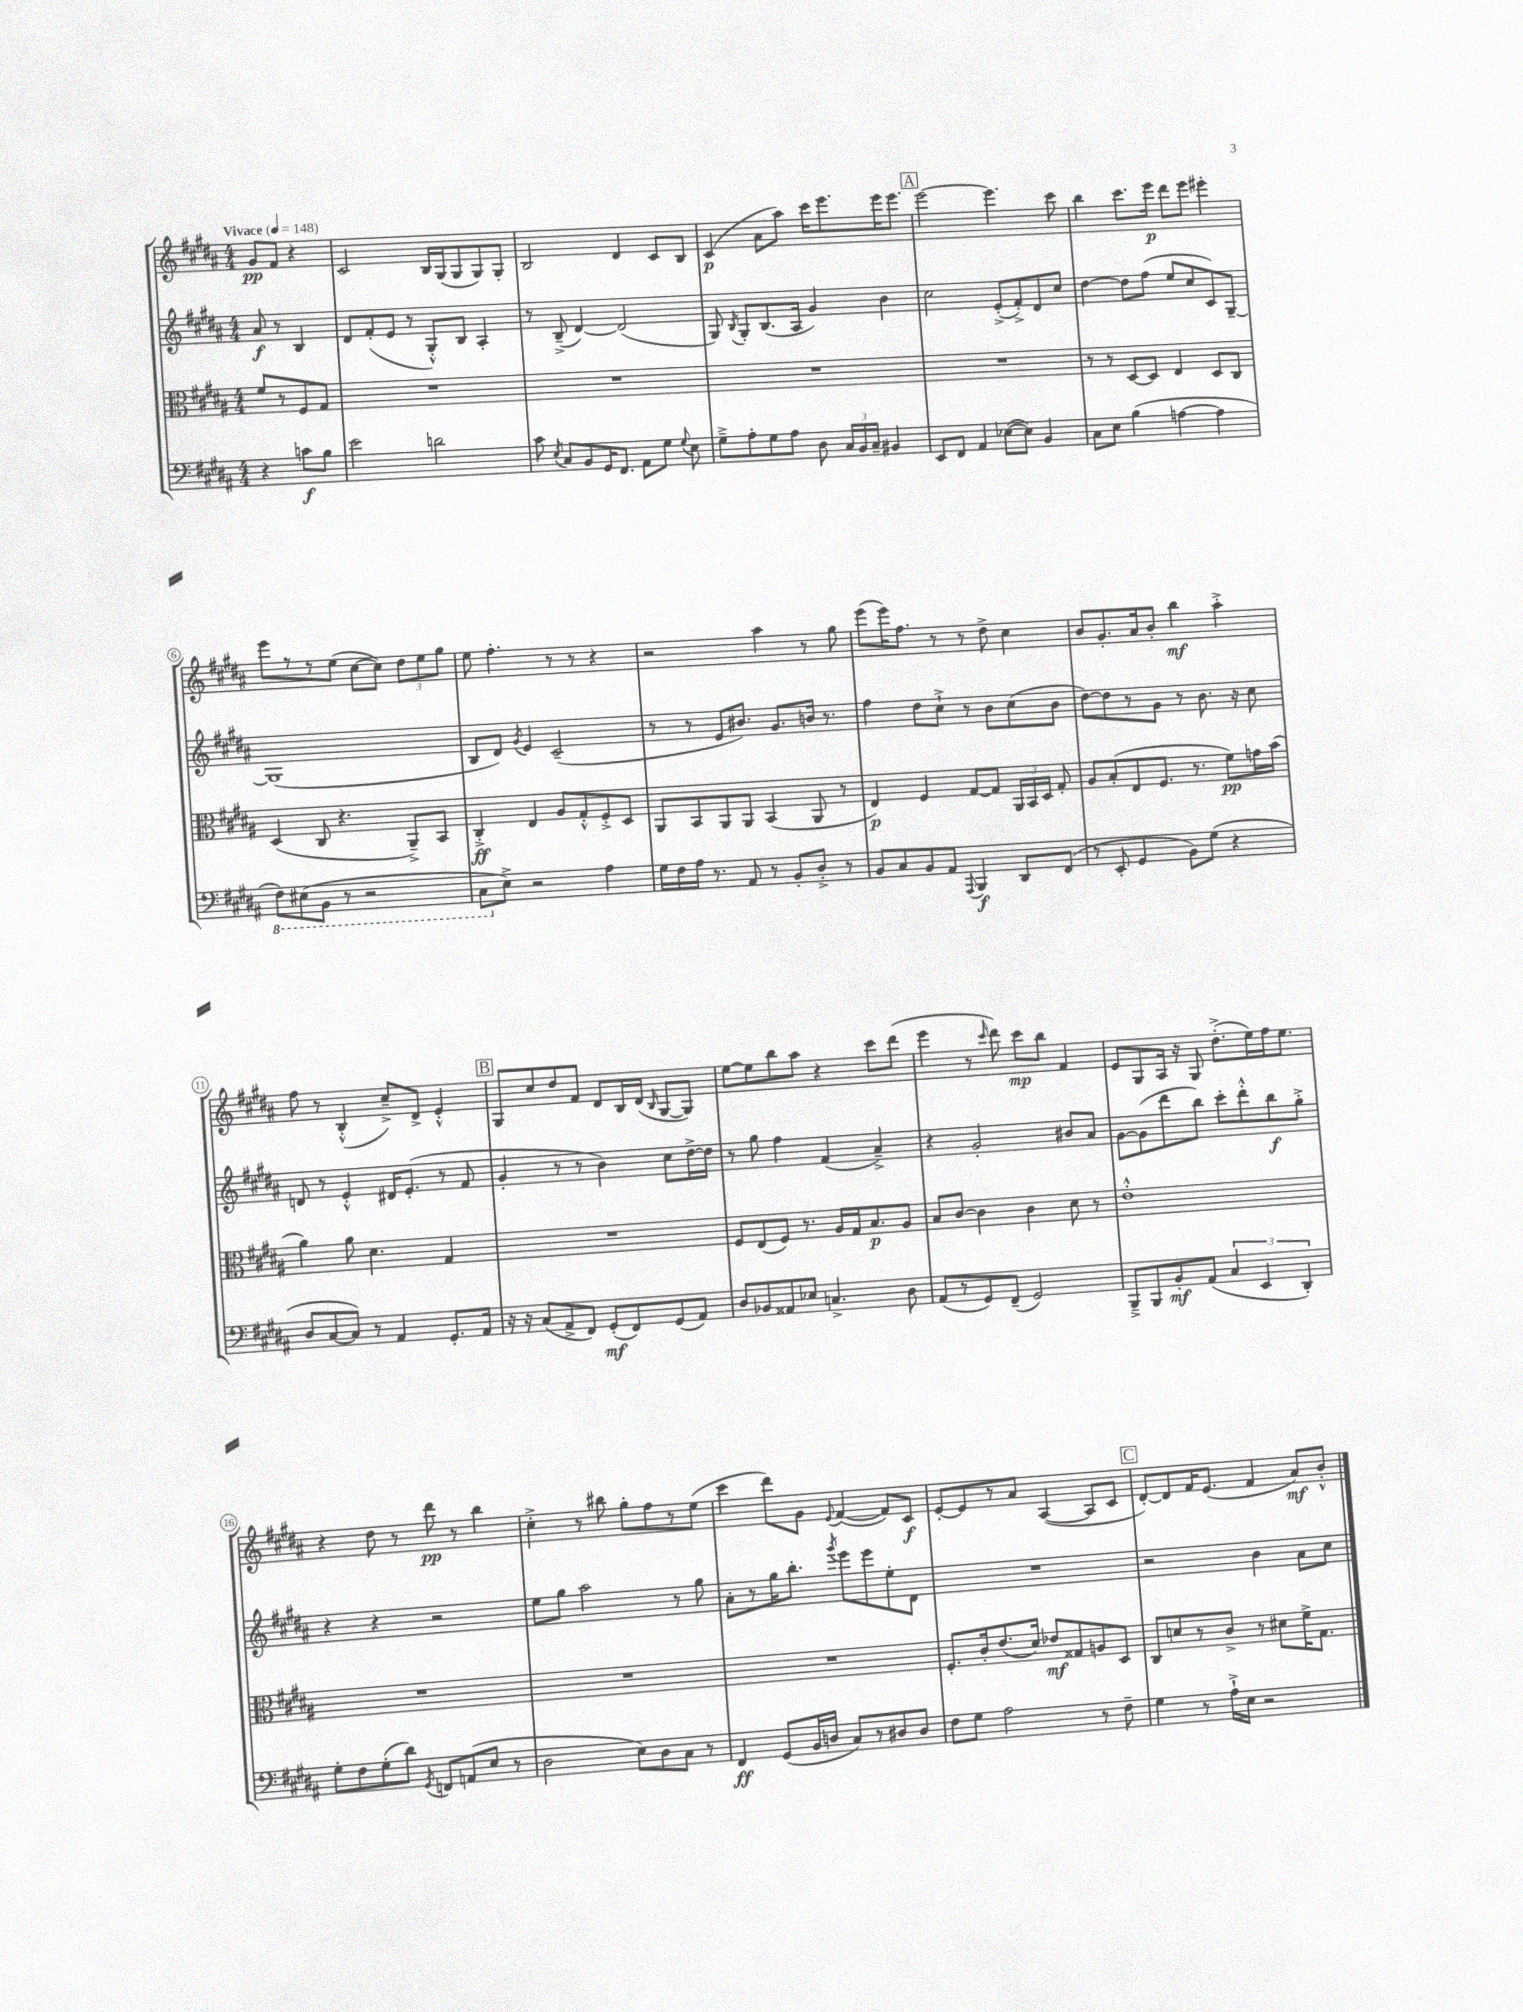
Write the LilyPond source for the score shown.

<<
\new StaffGroup <<
\new Staff = "s0" {
    \clef treble \key b \major \numericTimeSignature \time 4/4 \partial 2 \tempo "Vivace" 4 = 148
    \autoBeamOff gis'8[\pp fis'8] r4 |
    cis'2 b16[ gis16( gis8 gis8) gis8]-. |
    b2 dis'4 cis'8[ b8] |
    cis'4\p( ais'8[ ais''8]) cis'''16[ e'''8. e'''16 e'''8.] |
    \mark \markup { \box "A" } e'''2~ e'''4. cis'''8 |
    b''4 cis'''8.[ e'''16]\p dis'''8[ e'''8] eis'''4-. |
    e'''8[ r8 r8 e''8]( cis''8[~ cis''8]) \tuplet 3/2 { dis''8[ e''8 gis''8] } |
    e''8 fis''4.-. r8 r8 r4 |
    r2 ais''4 r8 gis''8 |
    e'''8[( e'''16) fis''8.] r8 r8 dis''8-> cis''4 |
    b'8[ gis'8.-. ais'16 b'8]-. b''4\mf ais''4-.-> |
    fis''8 r8 b4-.-^( cis''8[--->) dis'8]-> e'4-.-^ |
    \mark \markup { \box "B" } gis8[ cis''8 dis''8 fis'8] dis'8[ b16 dis'16]( \grace { b16 } gis8[~ gis8]) |
    e''8[~ e''8 b''8 ais''8] r4 cis'''8[ dis'''8]( |
    e'''4 r8 \grace { cis'''16 } dis'''8) cis'''8[\mp b''8] fis'4 |
    e'8[ gis8 ais16] r16 gis8 dis''8.[-.->( e''16) fis''16 e''8.] |
    r4 dis''8 r8 dis'''8\pp r8 b''4 |
    cis''4-.-> r8 bis''8 gis''8[-. fis''8 r8 e''8]( |
    cis'''4 dis'''8[) gis'8] \appoggiatura { e'8 } fis'4~( fis'8[) cis'8]\f |
    e'8[~-. e'8 r8 ais'8] ais4~( ais8[ cis'8] |
    \mark \markup { \box "C" } dis'8[~-.) dis'8 fis'16 e'8.]( fis'4 ais'8[\mf) b'8]-.-^ \bar "|." |
}
\new Staff = "s1" {
    \clef treble \key b \major \numericTimeSignature \time 4/4 \partial 2
    \autoBeamOff ais'8\f r8 b4 |
    dis'8[ fis'8-.( e'8] r8 gis8[-.-^) b8] ais4-. |
    r8 b8--->( dis'4~) dis'2( |
    gis8) \acciaccatura { b8 } gis8[-. b8.( ais16] gis'4) b'4 |
    \mark \markup { \box "A" } cis''2 e'8[-.->( fis'8-.->) dis'8 cis''8] |
    dis''4~ dis''8[ fis''8]( e''8[ cis''8 cis'8) gis8]~-- |
    gis1( |
    b8[ dis'8]) \acciaccatura { gis'8 } e'4 cis'2--( |
    r8 r8 e'8[ bis'8.]) gis'8.[ b'16] r8. |
    fis''4 dis''8[ cis''8]-!-> r8 b'8[ cis''8( b'8] |
    dis''8[~) dis''8 r8 gis'8] r8 b'8. r16 cis''8 |
    d'8 r8 e'4-.-^ dis'16[ e'8.]-.( r8 fis'8 |
    \mark \markup { \box "B" } gis'4-. r8 r8 b'4) cis''8[ dis''16~-> dis''16] |
    r8 gis''8 fis''4 fis'4( ais'4--->) |
    r4 gis'2-. bis'8[ ais'8] |
    gis'8[~ gis'8( dis'''8 b''8]) cis'''8[-. dis'''8-.-^ b''8\f gis''8]-.-> |
    r4 r4 r2 |
    e''8[ gis''8] ais''2 r8 gis''8 |
    ais'8[-. r8 gis''16 b''8.]-. \acciaccatura { gis'''8 } e'''8[ e'''8 e''8-. dis'8] |
    R1 |
    \mark \markup { \box "C" } r2 b'4 ais'8[ cis''8] \bar "|." |
}
\new Staff = "s2" {
    \clef alto \key b \major \numericTimeSignature \time 4/4 \partial 2
    \autoBeamOff fis'8[ r8 fis8 gis8] |
    R1 |
    R1 |
    R1 |
    \mark \markup { \box "A" } R1 |
    r8 r8 dis8[~ dis8] e4 dis8[ cis8] |
    dis4( cis8 r4. ais,8[--->) b,8] |
    cis4-.->\ff e4 ais8[ gis8-.-^ fis8-.-> dis8] |
    ais,8[ b,8 ais,8 ais,8] b,4( ais,8 r8 |
    e4\p) fis4 gis8[~ gis8] \tuplet 3/2 { ais,16[ b,16 dis16] } gis8-. |
    ais8[ b8-.( e8 fis8.] r8. fis'8[\pp) g'16 b'16]( |
    ais'4) ais'8 dis'4. gis4 |
    \mark \markup { \box "B" } R1 |
    fis8[ e8( fis8]) r8. ais16[ gis16 b8.\p ais8] |
    b8[ cis'8]~ cis'4 cis'4 dis'8 r8 |
    e'1-.-^ |
    R1 |
    R1 |
    R1 |
    fis8.[-. cis'16-. e'8.( dis'16]) ees'8[\mf gisis8 a8 dis8] |
    \mark \markup { \box "C" } cis8[ d'8 r8 cis'8]-> r8 dis'8[ fis'16-> gis8.] \bar "|." |
}
\new Staff = "s3" {
    \clef bass \key b \major \numericTimeSignature \time 4/4 \partial 2
    \autoBeamOff r4 c'8[\f b8] |
    e'2 d'2 |
    cis'8 \acciaccatura { e8 } cis8[ b,8 gis,16 fis,8.] ais,8[ gis8] \appoggiatura { gis8 } e8 |
    gis8[---> ais8-. gis8 ais8] dis8 \tuplet 3/2 { cis16[ b,16 cis16]-- } bis,4 |
    \mark \markup { \box "A" } e,8[ fis,8] ais,4 ees8[~( ees8]) b,4 |
    cis8[ e8] b4( a4~ a4 |
    \ottava #-1 fis,8[) eis,8( b,,8] r8 r2 |
    cis,8[ \ottava #0 e8]->) r2 ais4 |
    gis16[ fis16 ais16] r8. ais,8 r8 b,8[-. dis8]-.-> r8 |
    b,8[ cis8 b,8 ais,8] \appoggiatura { ais,,8 } b,,4\f dis,8[ fis,8]( |
    r8 e,8-. gis,4 b,8[) gis8]( r4 |
    dis8[ cis8~ cis8]) r8 ais,4 gis,8.[-. ais,16] |
    \mark \markup { \box "B" } r16 r16 cis8[( ais,8-> fis,8]) gis,8[-.\mf( fis,8) gis,8( ais,8]) |
    dis8[ bes,8 aisis,8 ees8] c4.-> dis8 |
    ais,8[( r8 gis,8) fis,8]--( gis,2) |
    b,,8[---> b,,8 b,8-.\mf ais,8]( \tuplet 3/2 { cis4 e,4 dis,4-.) } |
    gis8[-. fis8 gis8-.( dis'8]) \acciaccatura { gis,8 } f,8[ a,8( e8] r8 |
    dis2 e8[) dis8 cis8] r8 |
    fis,4\ff gis,8[( b,16 d16] cis8[) r8 dis8 dis8] |
    fis8[ gis8] ais2 r8 fis8-- |
    \mark \markup { \box "C" } gis4 r8 ais16[-!-> e16] r2 \bar "|." |
}
>>
>>
\layout { \context { \Score \override BarNumber.stencil = #(make-stencil-circler 0.1 0.3 ly:text-interface::print) } }
